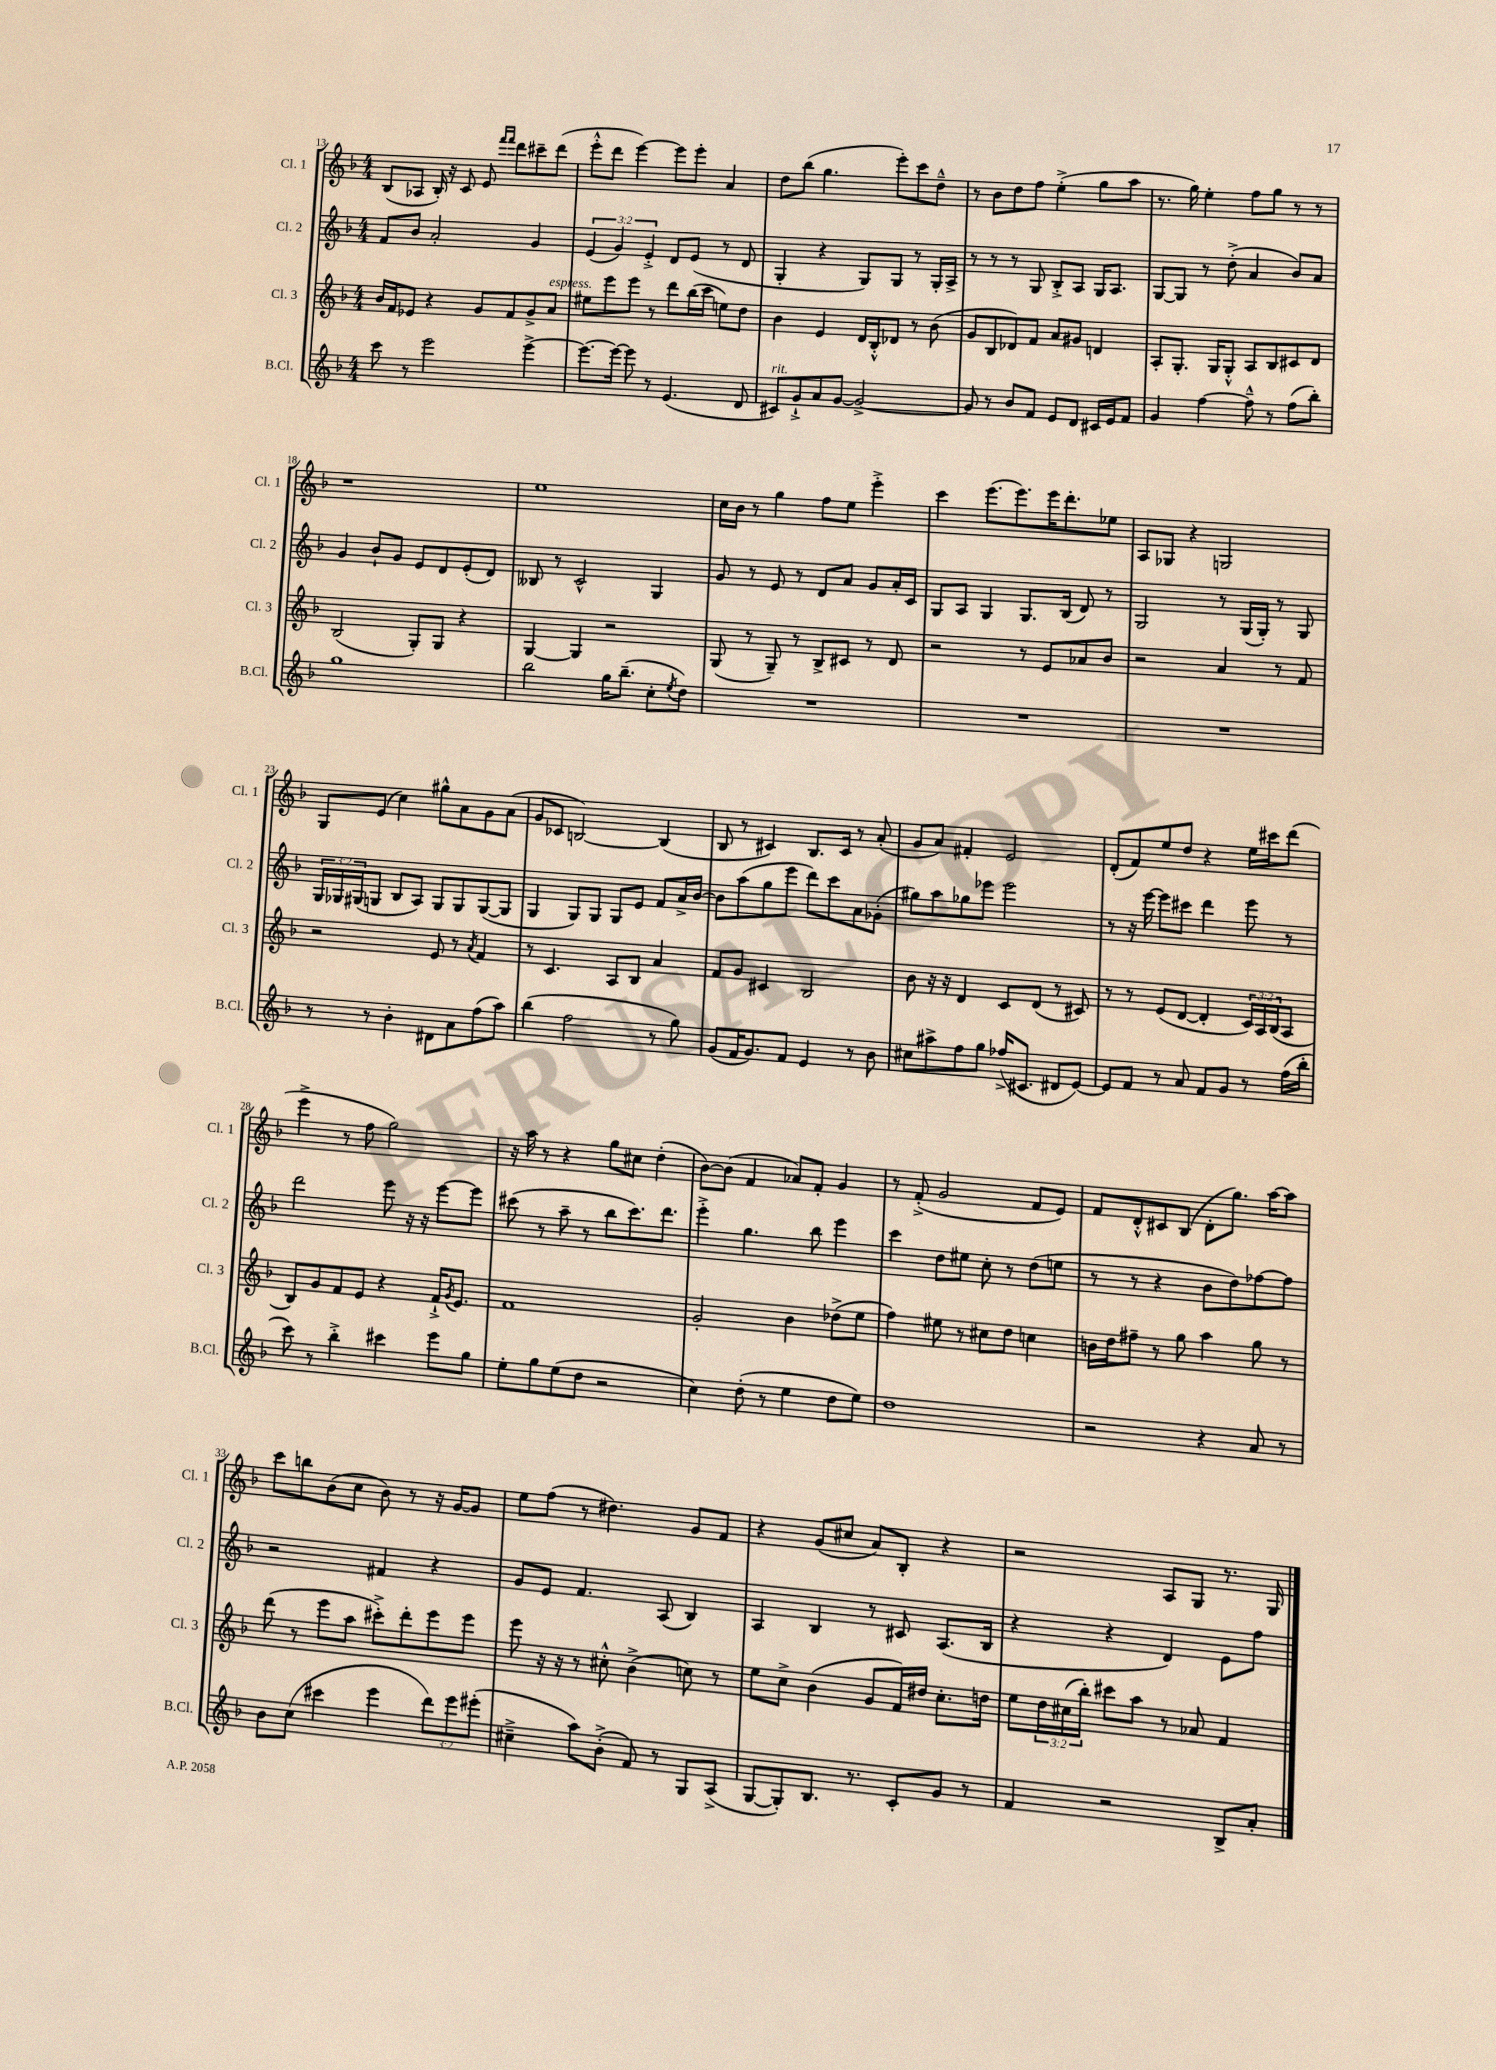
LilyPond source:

<<
\new StaffGroup <<
\new Staff = "s0" \with { instrumentName = "Cl. 1" shortInstrumentName = "Cl. 1" } {
    \clef treble \key f \major \numericTimeSignature \time 4/4
    bes8( aes8 bes16-.) r16 c'8 e'8 \grace { f'''16 f'''16 } d'''8 cis'''8-- d'''8( |
    e'''8-.-^ d'''8 e'''4~) e'''8 e'''8-. a'4 |
    d''8 bes''8( g''4. e'''8-.) c'''8 d''8---^ |
    r8 bes'8 d''8 f''8 e''4-.->( g''8 a''8 |
    r8. g''16) e''4-. f''8 g''8 r8 r8 |
    r1 |
    e''1 |
    c''16 bes'16 r8 g''4 f''8 e''8 e'''4-.-> |
    c'''4 e'''8.( e'''8.) e'''16 d'''8.-. ees''8 |
    a8 ges8 r4 g2 |
    g8 e'8( c''4) gis''8-^ a'8 g'8 a'8( |
    g'8 ces'8 b2~) b4( |
    bes8 r8 cis'4) bes8. cis'16 r8 a'8-.( |
    g'8 a'8) fis'4-. e'2 |
    d'8-.( f'8) e''8 d''8 r4 e''16 cis'''16 d'''8( |
    e'''4-> r8 f''8 g''2) |
    r16 a''16 r8 r4 g''8 cis''8 d''4-.( |
    bes'8~) bes'8( f'4 aes'8) f'8-. g'4 |
    r8 f'8-.->( g'2 f'8 e'8) |
    f'8 d'8-.-^ cis'8 bes8( d'8-. g''8.) a''16~ a''8 |
    c'''8 b''8 bes'8( c''8 bes'8) r8 r16 g'16~ g'8 |
    e''8 f''8( r8 dis''4.) g'8 f'8 |
    r4 g'8( cis''8 a'8) bes8-. r4 |
    r2 a8 g8 r8. g16 \bar "|." |
}
\new Staff = "s1" \with { instrumentName = "Cl. 2" shortInstrumentName = "Cl. 2" } {
    \clef treble \key f \major \numericTimeSignature \time 4/4 \override Staff.TupletNumber.text = #tuplet-number::calc-fraction-text
    f'8 bes'8 a'2-. g'4 |
    \tuplet 3/2 { e'4( g'4) e'4-.-> } d'8 e'8( r8 d'8 |
    g4-. r4 g8) g8 r8 g16-. a16-> |
    r8 r8 r8 g8 bes8-.-> a8 g16 a8. |
    g8~ g8 r8 d''8-.->( a'4 bes'8) a'8 |
    g'4 bes'8-! g'8 e'8 d'8 e'8-.( d'8) |
    beses8 r8 c'2-^ g4 |
    g'8 r8 e'8 r8 d'8 a'8 g'8 a'16-. c'16 |
    g8 a8 g4 g8. bes16( d'8) r8 |
    g2 r8 g16( g16-.) r8 g8 |
    \tuplet 3/2 { g16 ges16 gis16( } g8 bes8 a8) g8 g8 g8~( g8 |
    g4 g8) g8 g8 e'8 f'8 a'16-> bes'16~ |
    bes'8 a''8( g''8 e'''8 d'''8) c'''8 a'8 ges'8-.( |
    gis''8) a''8 ges''8 ees'''8 ees'''2 |
    r8 r16 e'''16~ e'''8 cis'''8 d'''4 e'''8 r8 |
    d'''2 e'''8 r16 r16 e'''8~ e'''8 |
    cis'''8( r8 a''8-- r8 bes''8 cis'''8.) d'''8. |
    e'''4-.-> g''4. bes''8 e'''4 |
    c'''4 d''8 eis''8 c''8-. r8 d''8( e''8 |
    r8 r8 r4 bes'8 d''8) fes''8~ fes''8 |
    r2 fis'4 r4 |
    g'8 e'8 f'4. a8( bes4) |
    a4 bes4 r8 cis'8 a8.( bes16 |
    r4 r4 d'4) e'8 f''8 \bar "|." |
}
\new Staff = "s2" \with { instrumentName = "Cl. 3" shortInstrumentName = "Cl. 3" } {
    \clef treble \key f \major \numericTimeSignature \time 4/4 \override Staff.TupletNumber.text = #tuplet-number::calc-fraction-text
    bes'16 f'16 ees'8 r4 g'8 f'8 g'8-> a'8^\markup { \italic "espress." } |
    eis''8 e'''8 e'''8 r8 d'''8 bes''16( c'''16 e''8) d''8 |
    bes'4 e'4 d'16 bes16-.-^ des'8 r8 bes'8( |
    g'8 bes8 des'8) f'8 a'8 gis'8 d'4 |
    a8-. g8.-. g16 g8-.-^ a8 bes8 cis'8 d'8 |
    bes2( g8-.) g8 r4 |
    g4~ g4 r2 |
    g8( r8 g8--) r8 bes8-> cis'8 r8 d'8 |
    r2 r8 e'8 aes'8 bes'8 |
    r2 a'4 r8 f'8 |
    r2 e'8 r8 \acciaccatura { a'8 } f'4 |
    r8 c'4. a8 bes8 a'4 |
    f'8 g'8 cis'4 bes2 |
    bes'8 r16 r16 d'4 c'8 d'8( r8 cis'8) |
    r8 r8 e'8( d'8~ d'4-. \tuplet 3/2 { c'16) a16 bes16( } a8 |
    bes8) g'8 f'8 e'8 r4 f'16-!-> \acciaccatura { g'8 } e'8. |
    f'1 |
    g'2-. bes'4 des''8->( e''8 |
    f''4) eis''8 r8 cis''8 d''8 c''4 |
    b'16 d''16 fis''8-- r8 g''8 a''4 g''8 r8 |
    d'''8( r8 e'''8 a''8 cis'''8-.->) d'''8-. e'''8 e'''8 |
    e'''8 r16 r16 r8 cis''8-.-^ bes'4->( c''8) r8 |
    e''8 c''8-> bes'4( g'8 f'16) dis''16 c''8.-. d''16 |
    e''8 \tuplet 3/2 { d''16 cis''16( bes''16-.) } cis'''8 a''8 r8 aes'8 f'4 \bar "|." |
}
\new Staff = "s3" \with { instrumentName = "B.Cl." shortInstrumentName = "B.Cl." } {
    \clef treble \key f \major \numericTimeSignature \time 4/4 \override Staff.TupletNumber.text = #tuplet-number::calc-fraction-text
    c'''8 r8 e'''2 e'''4~-> |
    e'''8.~ e'''16~ e'''8 r8 e'4.( d'8 |
    cis'8^\markup { \italic "rit." }) g'8-!-> a'8 g'8~ g'2~-> |
    g'8 r8 bes'8 f'8 e'8 d'8 cis'16 e'16 f'8 |
    g'4 f''4~ f''8---^ r8 f''8( bes''8-.) |
    g''1 |
    bes''2 g''16 bes''8.--( c''8-. \acciaccatura { e''8 } d''8) |
    R1 |
    R1 |
    R1 |
    r8 r8 bes'4-. dis'8 a'8 f''8( a''8) |
    bes''4( f''2 r8 g''8) |
    g'8( f'16 g'8.) f'8 e'4 r8 bes'8 |
    cis''8 ais''8-> f''8 g''8 fes''16->( cis'8. dis'8 e'8~) |
    e'8 f'8 r8 a'8 f'8 g'8 r8 f''16( bes''16-. |
    c'''8) r8 bes''4-.-> cis'''4 e'''8 g''8 |
    e''8-. g''8 e''8( d''8 r2 |
    c''4) d''8-.( r8 e''4 d''8 e''8) |
    d''1 |
    r2 r4 a'8 r8 |
    bes'8 c''8( cis'''4 e'''4 \tuplet 3/2 { d'''8) e'''8 eis'''8-.( } |
    cis''4---> a''8) bes'8-.->( f'8) r8 g8 a8->( |
    g8~ g8-.) bes8. r8. c'8-. g'8 r8 |
    f'4 r2 bes8-> a'8-. \bar "|." |
}
>>
>>
\layout { \context { \Score currentBarNumber = #13 } }
